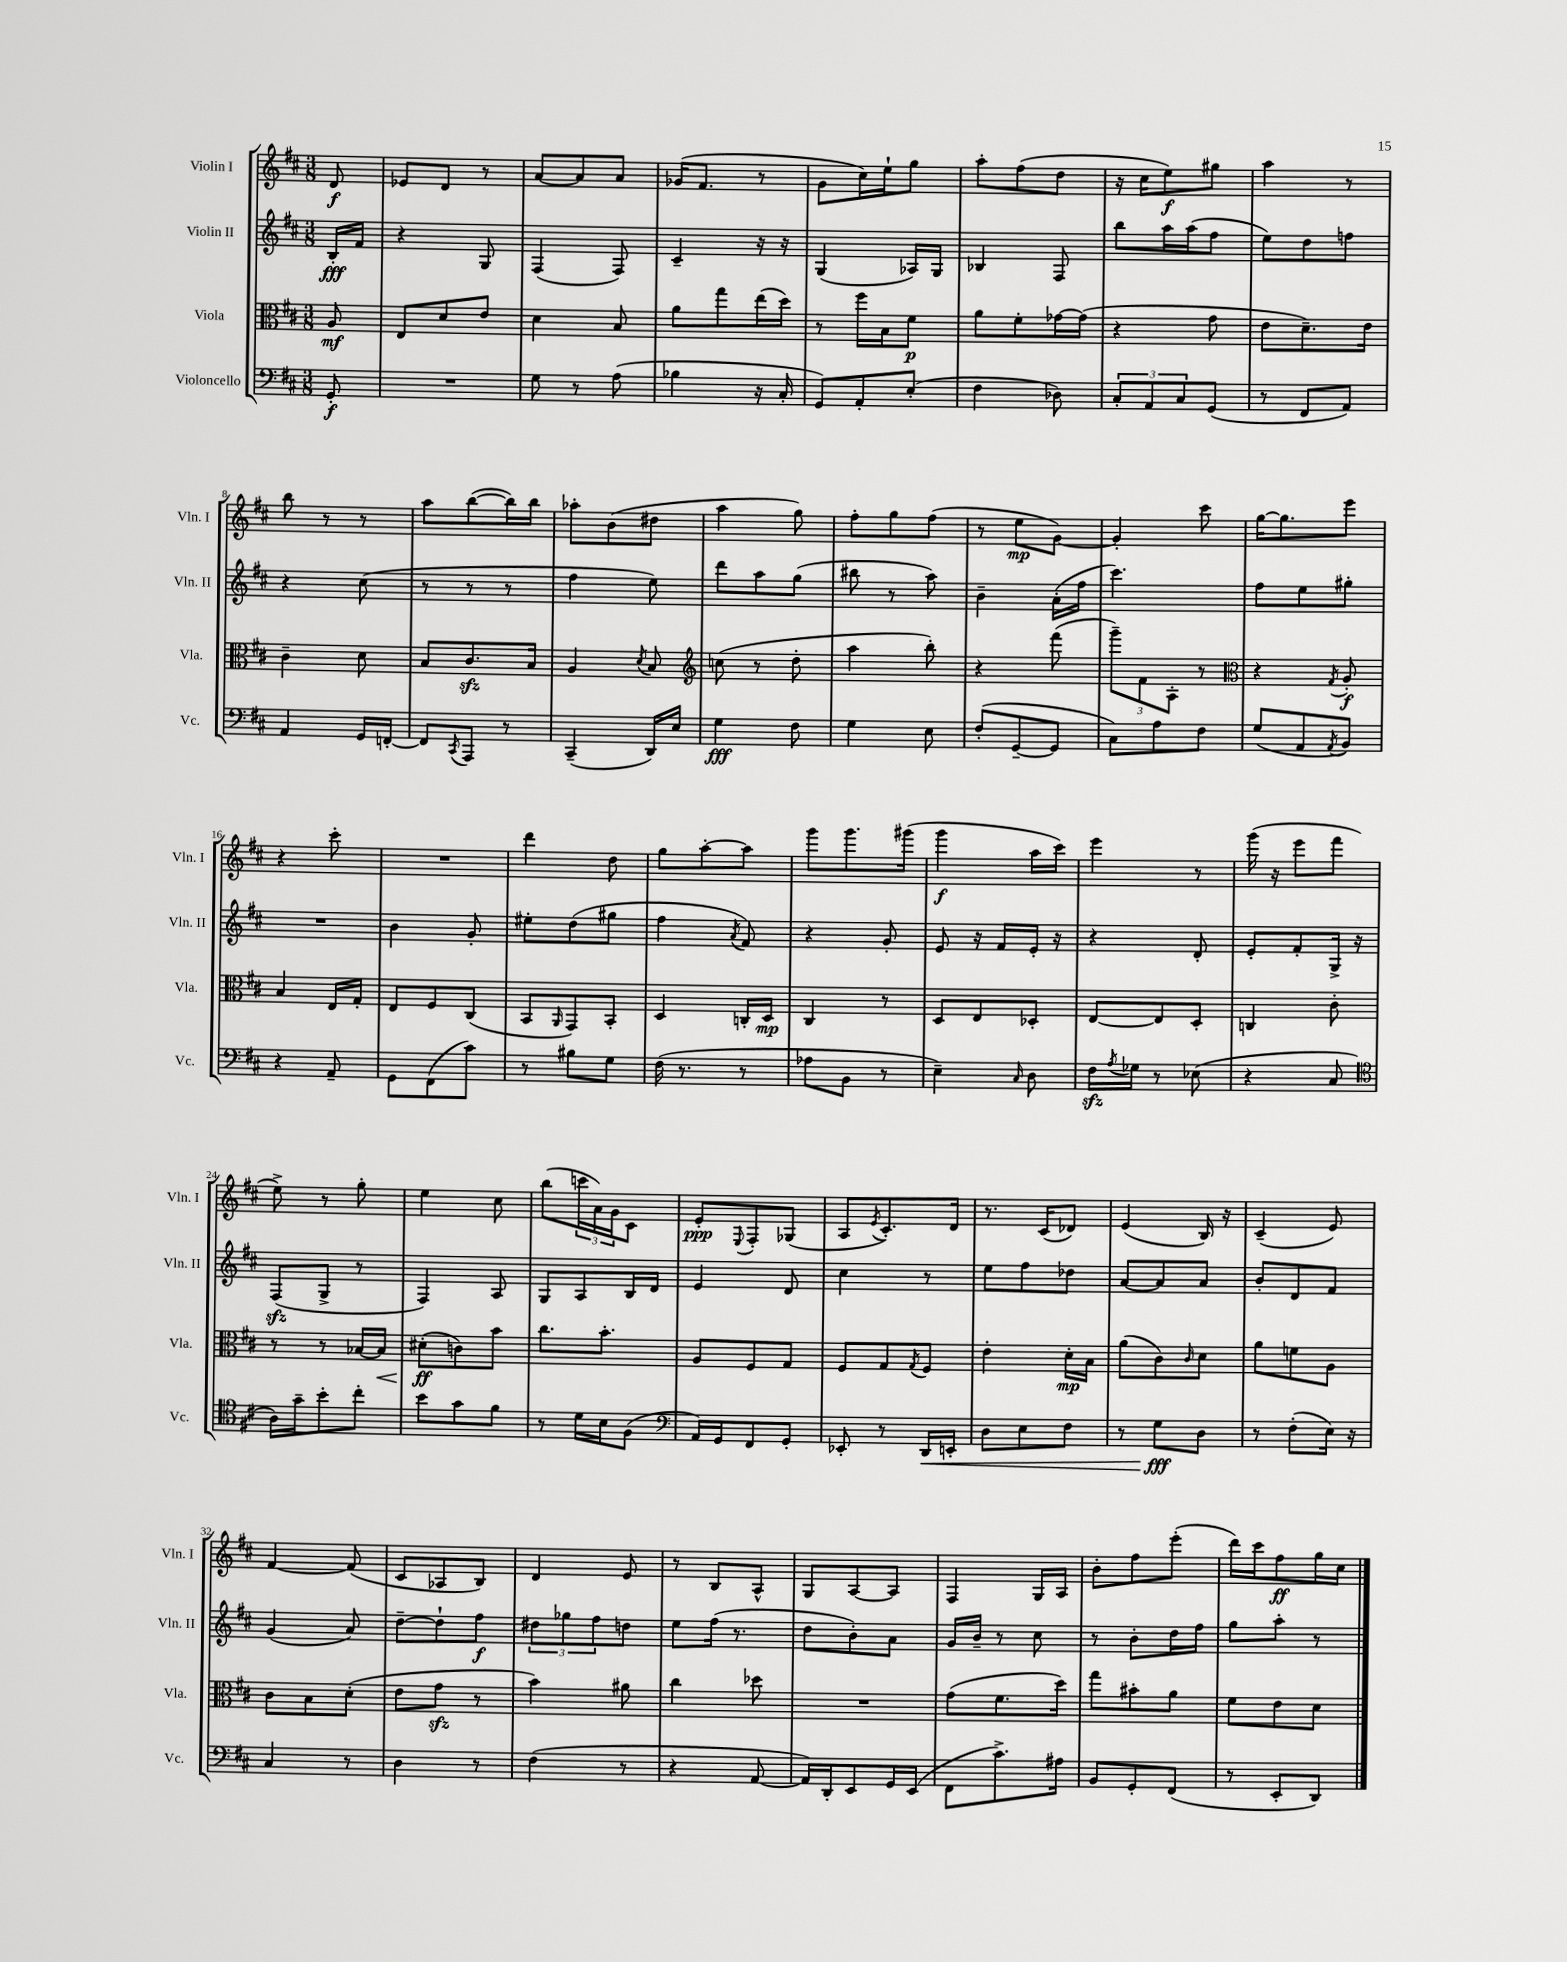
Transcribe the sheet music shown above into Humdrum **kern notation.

**kern	**kern	**kern	**kern
*staff4	*staff3	*staff2	*staff1
*clefF4	*clefC3	*clefG2	*clefG2
*k[f#c#]	*k[f#c#]	*k[f#c#]	*k[f#c#]
*M3/8	*M3/8	*M3/8	*M3/8
8GG'/	8A/	16B'/LL	8d/
.	.	16f#/JJ	.
=	=	=	=
4.r	8E/L	4r	8e-/L
.	8d/	.	8d/J
.	8e/J	8G/	8r
=	=	=	=
8G\	4d\	(4F#/	[8a/L
8r	.	.	8a/]
(8A\	8B/	8F#/)	8a/J
=	=	=	=
4B-\	8a\L	4c#~/	(16g-/LK
.	.	.	8.f#/J
.	8gg\	.	.
16r	(16ee\L	16r	8r
16C#'/	16dd\JJ)	16r	.
=	=	=	=
8GG/L)	8r	(4G/	8g\L
8AA'/	16ff#\LL	.	16cc#\L)
.	16B\J	.	16ee`\J
(8E'/J	8f#\J	16A-/LL)	8gg\J
.	.	16G/JJ	.
=	=	=	=
4F#\	8a\L	4B-/	8aa'\L
.	8f#'\	.	(8ff#\
8D-\)	[16g-\L	8F#/	8dd\J
.	(16g-\]JJ	.	.
=	=	=	=
12C#'/L	4r	8bb\L	16r
.	.	.	16cc#\LK
12AA/	.	.	.
.	.	16aa\L	8ee\)
12C#/	.	.	.
.	.	(16aa\J	.
(8GG/J	8g\	8ff#\J	8gg#\J
=	=	=	=
8r	8e\L	8ee\L)	4aa\
8FF#/L	8.d~\)	8dd\	.
8AA/J)	.	8ff\J	8r
.	16e\Jk	.	.
=	=	=	=
4AA/	4c#~\	4r	8bb\
.	.	.	8r
16GG/LL	8d\	(8cc#\	8r
[16FF'/JJ	.	.	.
=	=	=	=
8FF/]L	8B/L	8r	8aa\L
8qCC#/	.	.	.
8AAA/J	8.c#/	8r	([8bb\
8r	.	8r	16bb\]L)
.	16B/Jk	.	16bb\JJ
=	=	=	=
(4CC#~/	4A/	4ff#\	8aa-'\L
.	.	.	(8b\
.	8qd/	.	.
16DD/LL)	8B/	8ee\)	8dd#\J
16E/JJ	.	.	.
=	=	=	=
*	*clefG2	*	*
4G\	(8cc\	8ddd\L	4aa\
.	8r	8aa\	.
8F#\	8dd'\	(8gg\J	8gg\)
=	=	=	=
4G\	4aa\	8bb#\	8ff#'\L
.	.	8r	8gg\
8E\	8bb'\)	8aa\)	(8ff#\J
=	=	=	=
(8F#'/L	4r	4b~\	8r
[8GG~/	.	.	8ee\L
8GG/]J	(8fff#\	(16a'\LL	[8g\J)
.	.	16ff#\JJ	.
=	=	=	=
8C#\L)	12ggg~\L)	4.ccc#\)	4g'/]
.	12f#\	.	.
8A\	.	.	.
.	12A'\J	.	.
8F#\J	8r	.	8ccc#\
=	=	=	=
*	*clefC3	*	*
(8G/L	4r	8ff#\L	[16gg\LK
.	.	.	8.gg\]
8AA/	.	8ee\	.
8qAA/	8qG/	.	.
8BB/J)	8A'/	8gg#'\J	8eee\J
=	=	=	=
4r	4B/	4.r	4r
8AA~/	16E/LL	.	8ccc#'\
.	16G'/JJ	.	.
=	=	=	=
8GG\L	8E/L	4b\	4.r
(8FF#\	8F#/	.	.
8c#\J)	(8C#/J	8g'/	.
=	=	=	=
8r	8BB/L	8ee#'\L	4ddd\
.	16qqAA/	.	.
8B#\L	8GG/)	(8dd\	.
8G\J	8BB'/J	8gg#\J	8dd\
=	=	=	=
(16F#\	4D/	4ff#\	8gg\L
8.r	.	.	.
.	.	.	[8aa'\
.	.	8qa/	.
8r	16C'/LL	8f#/)	8aa\]J
.	16D/JJ	.	.
=	=	=	=
8A-\L	4C#/	4r	8ggg\L
8BB\J	.	.	8.ggg\
8r	8r	8g'/	.
.	.	.	(16ggg#\Jk
=	=	=	=
4E~\)	8D/L	8e/	4ggg\
.	8E/	16r	.
.	.	16f#/LL	.
16qqC#/	.	.	.
8D\	8D-'/J	16e'/JJ	16aa\LL
.	.	16r	16ccc#\JJ)
=	=	=	=
16F#\LL	[8E/L	4r	4eee\
8qA/	.	.	.
16G-\JJ	.	.	.
8r	8E/]	.	.
(8E-\	8D'/J	8d'/	8r
=	=	=	=
4r	4C/	8e'/L	(16ggg\
.	.	.	16r
.	.	8f#'/	8eee\L
8C#/	8c#'\	16G^/Jk	8fff#\J
.	.	16r	.
=	=	=	=
*clefC4	*	*	*
16A\LL)	8r	(8F#/L	8ee^\)
16g~\J	.	.	.
8b'\	8r	8G^/J	8r
8cc#'\J	[16B-/LL	8r	8gg'\
.	16B-/]JJ	.	.
=	=	=	=
8b\L	(8d#'\L	4F#/)	4ee\
8g\	8c\)	.	.
8f#\J	8b\J	8A/	8cc#\
=	=	=	=
8r	8.cc#\L	8G/L	(8bb\L
16d\LL	.	8A/	24ccc\L
.	.	.	24a\)
16B\J	8.b'\J	.	.
.	.	.	24g\J
(8F#\J	.	16B/L	8c#\J
.	.	16d/JJ	.
=	=	=	=
*clefF4	*	*	*
16AA/LL)	8A/L	4e/	8e'/L
16GG/J	.	.	.
.	.	.	8qqE/
8FF#/	8F#/	.	8F#'/
8GG'/J	8G/J	8d/	(8G-/J
=	=	=	=
8EE-'/	8F#/L	4cc#\	8A/L
.	.	.	8qe/
8r	8G/	.	8.c#'/)
.	8qG/	.	.
16DD/LL	8F#/J	8r	.
16EE'/JJ	.	.	16d/Jk
=	=	=	=
8D\L	4e'\	8ee\L	8.r
8E\	.	8ff#\	.
.	.	.	(16c#/LK
8F#\J	16d'\LL	8dd-\J	8d-/J)
.	16B\JJ	.	.
=	=	=	=
8r	(8a\L	[8a/L	(4e/
8G\L	8c#\)	8a/]	.
.	16qqc#/	.	.
8D\J	8d\J	8a/J	16B/)
.	.	.	16r
=	=	=	=
8r	8a\L	8b'/L	(4c#~/
(8F#'\L	8f\	8d/	.
16E\Jk)	8A\J	8f#/J	8e/)
16r	.	.	.
=	=	=	=
4C#/	8c#\L	(4g/	[4f#/
.	8B\	.	.
8r	(8d'\J	8a/)	(8f#/]
=	=	=	=
4D\	8e\L	[8dd~\L	8c#/L
.	8g\J	8dd`\]	8A-/
8r	8r	8ff#\J	8B/J)
=	=	=	=
(4F#\	4b\)	12dd#\L	4d/
.	.	12gg-\	.
.	.	12ff#\	.
8r	8a#\	8dd\J	8e/
=	=	=	=
4r	4cc#\	8ee\L	8r
.	.	(16ff#\Jk	8B/L
.	.	8.r	.
[8AA/	8dd-\	.	8A^^/J
=	=	=	=
16AA/]LL)	4.r	8dd\L	8G/L
16DD'/J	.	.	.
8EE/	.	8b'\)	[8A/
16GG/L	.	8a\J	8A/]J
(16EE/JJ	.	.	.
=	=	=	=
8FF#\L	(8g\L	16g/LL	4F#/
.	.	16b~/JJ	.
8.c#^\)	8.f#\	8r	.
.	.	8cc#\	16G/LL
16A#\Jk	16dd\Jk)	.	16A/JJ
=	=	=	=
8BB/L	8gg\L	8r	8b'\L
8GG'/	8b#'\	8b'\L	8ff#\
(8FF#/J	8a\J	16dd\L	(8eee'\J
.	.	16ff#\JJ	.
=	=	=	=
8r	8f#\L	8gg\L	16ddd\LL)
.	.	.	16ccc#\J
8EE'/L	8e\	8aa'\J	8ff#\
8DD/J)	8d\J	8r	16gg\L
.	.	.	16cc#\JJ
==	==	==	==
*-	*-	*-	*-
